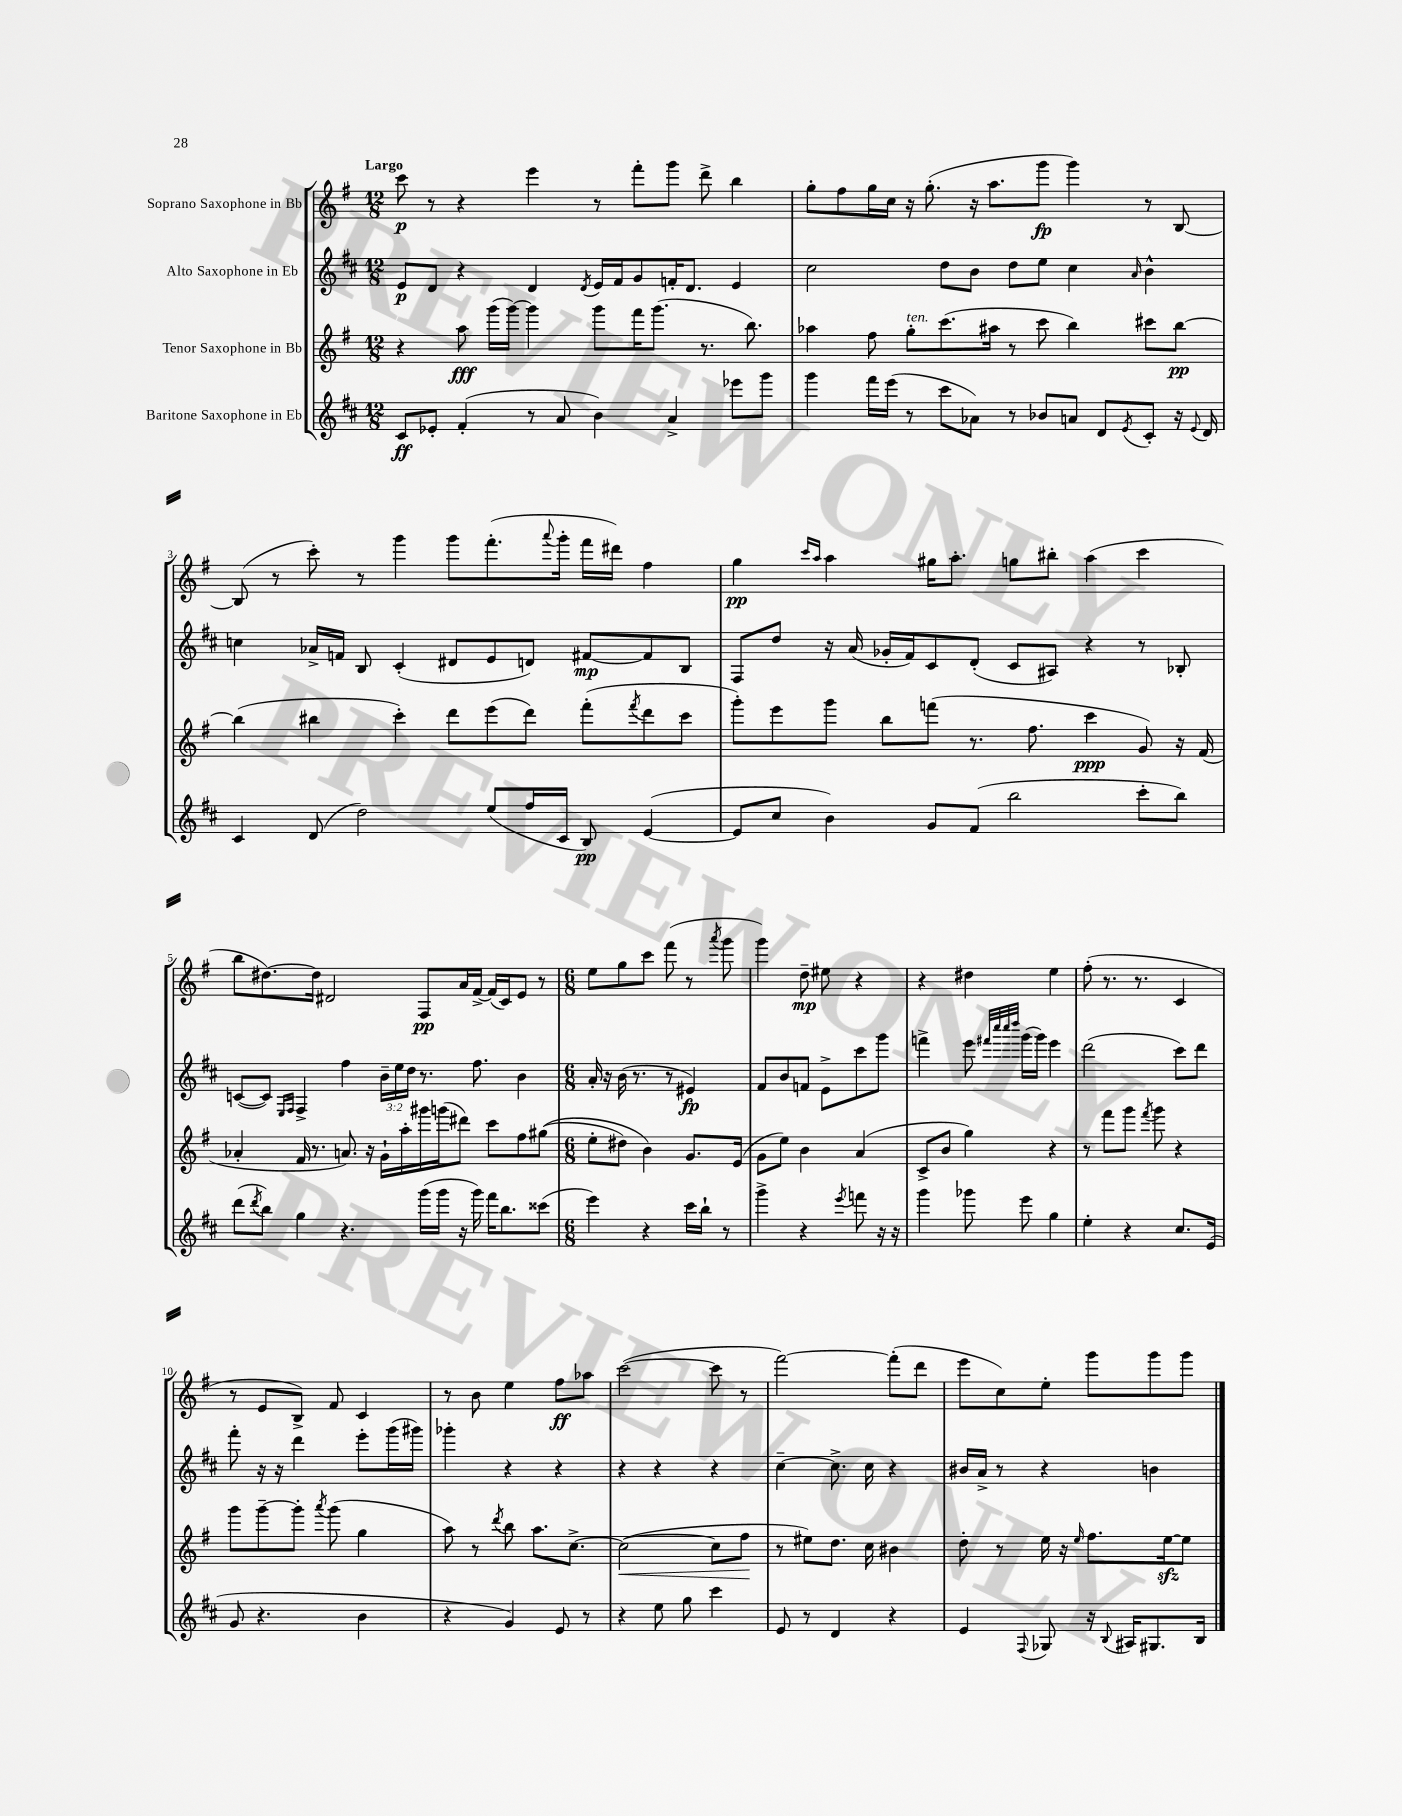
<<
\new StaffGroup <<
\new Staff = "s0" \with { instrumentName = "Soprano Saxophone in Bb" } {
    \clef treble \key g \major \numericTimeSignature \time 12/8 \tempo "Largo"
    c'''8\p r8 r4 e'''4 r8 fis'''8-. g'''8 d'''8-> b''4 |
    g''8-. fis''8 g''16 c''16 r16 g''8.-.( r16 a''8. g'''8\fp g'''4) r8 b8~ |
    b8( r8 c'''8-.) r8 g'''4 g'''8 fis'''8.-.( \appoggiatura { a'''8 } g'''16-. fis'''16 dis'''16) fis''4 |
    g''4\pp \grace { c'''16 a''16 } a''4 gis''16 a''8.-. g''8 bis''8-. a''4( c'''4 |
    b''8 dis''8.~) dis''16 dis'2 fis8\pp a'16 fis'16~-> fis'16( c'16) e'8 r8 |
    \numericTimeSignature \time 6/8 e''8 g''8 c'''8 fis'''8( r8 \acciaccatura { a'''8 } g'''8 |
    g'''4) d''8--\mp eis''8 r4 |
    r4 dis''4 e''4 |
    fis''8-.( r8. r8. c'4 |
    r8 e'8 b8->) fis'8 c'4 |
    r8 b'8 e''4 fis''8\ff aes''8 |
    c'''2~( c'''8 r8 |
    fis'''2~) fis'''8-.( d'''8 |
    e'''8 c''8) e''8-. g'''8 g'''8 g'''8 \bar "|." |
}
\new Staff = "s1" \with { instrumentName = "Alto Saxophone in Eb" } {
    \clef treble \key d \major \numericTimeSignature \time 12/8 \override Staff.TupletNumber.text = #tuplet-number::calc-fraction-text
    e'8\p d'8 r4 d'4 \acciaccatura { d'8 } e'16 fis'16 g'8 f'16-. d'8. e'4 |
    cis''2 d''8 b'8 d''8 e''8 cis''4 \grace { a'16 } b'4-^ |
    c''4 aes'16-> f'16 b8 cis'4-.( dis'8 e'8 d'8) fis'8~\mp fis'8 b8 |
    fis8 d''8 r16 a'16( ges'16-. fis'16) cis'8 d'8-.( cis'8 ais8) r4 r8 bes8-. |
    c'8~( c'8) \grace { e16 fis16 } fis4-> fis''4 \tuplet 3/2 { b'16-- e''16 d''16 } r8. fis''8. b'4 |
    \numericTimeSignature \time 6/8 a'16-. r16 b'16( r8. r8 eis'4\fp) |
    fis'8 b'8 f'8 e'8-> cis'''8 g'''8 |
    f'''4-> e'''8 \grace { fis'''32 cis''''32 cis''''32 d''''32 } g'''16( g'''16) e'''4 |
    d'''2( cis'''8) d'''8 |
    fis'''8-. r16 r16 d'''4 e'''8-. g'''16( gis'''16) |
    ges'''4-. r4 r4 |
    r4 r4 r4 |
    cis''4~-- cis''8.-> cis''16 r4 |
    bis'16 a'16-> r8 r4 b'4 \bar "|." |
}
\new Staff = "s2" \with { instrumentName = "Tenor Saxophone in Bb" } {
    \clef treble \key g \major \numericTimeSignature \time 12/8
    r4 a''8\fff g'''16( g'''16~) g'''4 g'''8 fis'''16 g'''8.( r8. b''8.) |
    aes''4 fis''8 g''8-.^\markup { \italic "ten." } c'''8.( ais''16 r8 c'''8 b''4) cis'''8 b''8~\pp |
    b''4( bis''4 c'''4-.) d'''8 e'''8( d'''8) fis'''8-.( \acciaccatura { fis'''8 } d'''8 c'''8 |
    g'''8-.) e'''8 g'''8 b''8 f'''8( r8. fis''8. c'''4\ppp g'8) r16 fis'16( |
    aes'4-. fis'16 r8. a'8.) r16 g'16-! a''16-. gis'''16 g'''16( dis'''8) c'''8 fis''8 gis''8(\( |
    \numericTimeSignature \time 6/8 e''8-. dis''8) b'4\) g'8. e'16( |
    g'8 e''8) b'4 a'4( |
    c'8-> b'8 g''4) r4 |
    r8 fis'''8 g'''8 \acciaccatura { fis'''8 } g'''8 r4 |
    g'''8 g'''8~-- g'''8-. \acciaccatura { a'''8 } g'''8( g''4 |
    a''8) r8 \acciaccatura { d'''8 } b''8 a''8. c''8.~-> |
    c''2~\<( c''8 fis''8\! |
    r8 eis''8) d''8. c''16 bis'4 |
    d''8-. r8 e''16 r16 \grace { e''16 } fis''8. e''16~\sfz e''8 \bar "|." |
}
\new Staff = "s3" \with { instrumentName = "Baritone Saxophone in Eb" } {
    \clef treble \key d \major \numericTimeSignature \time 12/8
    cis'8\ff ees'8-. fis'4-.( r8 a'8 b'4) a'4-> ees'''8 g'''8 |
    g'''4 fis'''16 e'''16( r8 cis'''8 aes'8) r8 bes'8 a'8 d'8 \acciaccatura { e'8 } cis'8-. r16 \appoggiatura { e'8 } d'16 |
    cis'4 d'8( d''2) e''8( fis''16 cis'16 b8\pp) e'4~( |
    e'8 cis''8 b'4) g'8 fis'8( b''2 cis'''8-. b''8) |
    d'''8( \acciaccatura { d'''8 } b''8) g''4 r4. g'''16( g'''16 r16 g'''16) fis'''16 b''8. cisis'''8( |
    \numericTimeSignature \time 6/8 e'''4) r4 cis'''16 b''16-! r8 |
    g'''4-> r4 \acciaccatura { e'''8 } f'''8 r16 r16 |
    g'''4 ges'''8 e'''8 g''4 |
    e''4-. r4 cis''8. e'16( |
    g'8 r4. b'4 |
    r4 g'4) e'8 r8 |
    r4 e''8 g''8 cis'''4 |
    e'8 r8 d'4 r4 |
    e'4 \appoggiatura { fis8 } ges8 r16 \appoggiatura { b8 } ais16 gis8. b16 \bar "|." |
}
>>
>>
